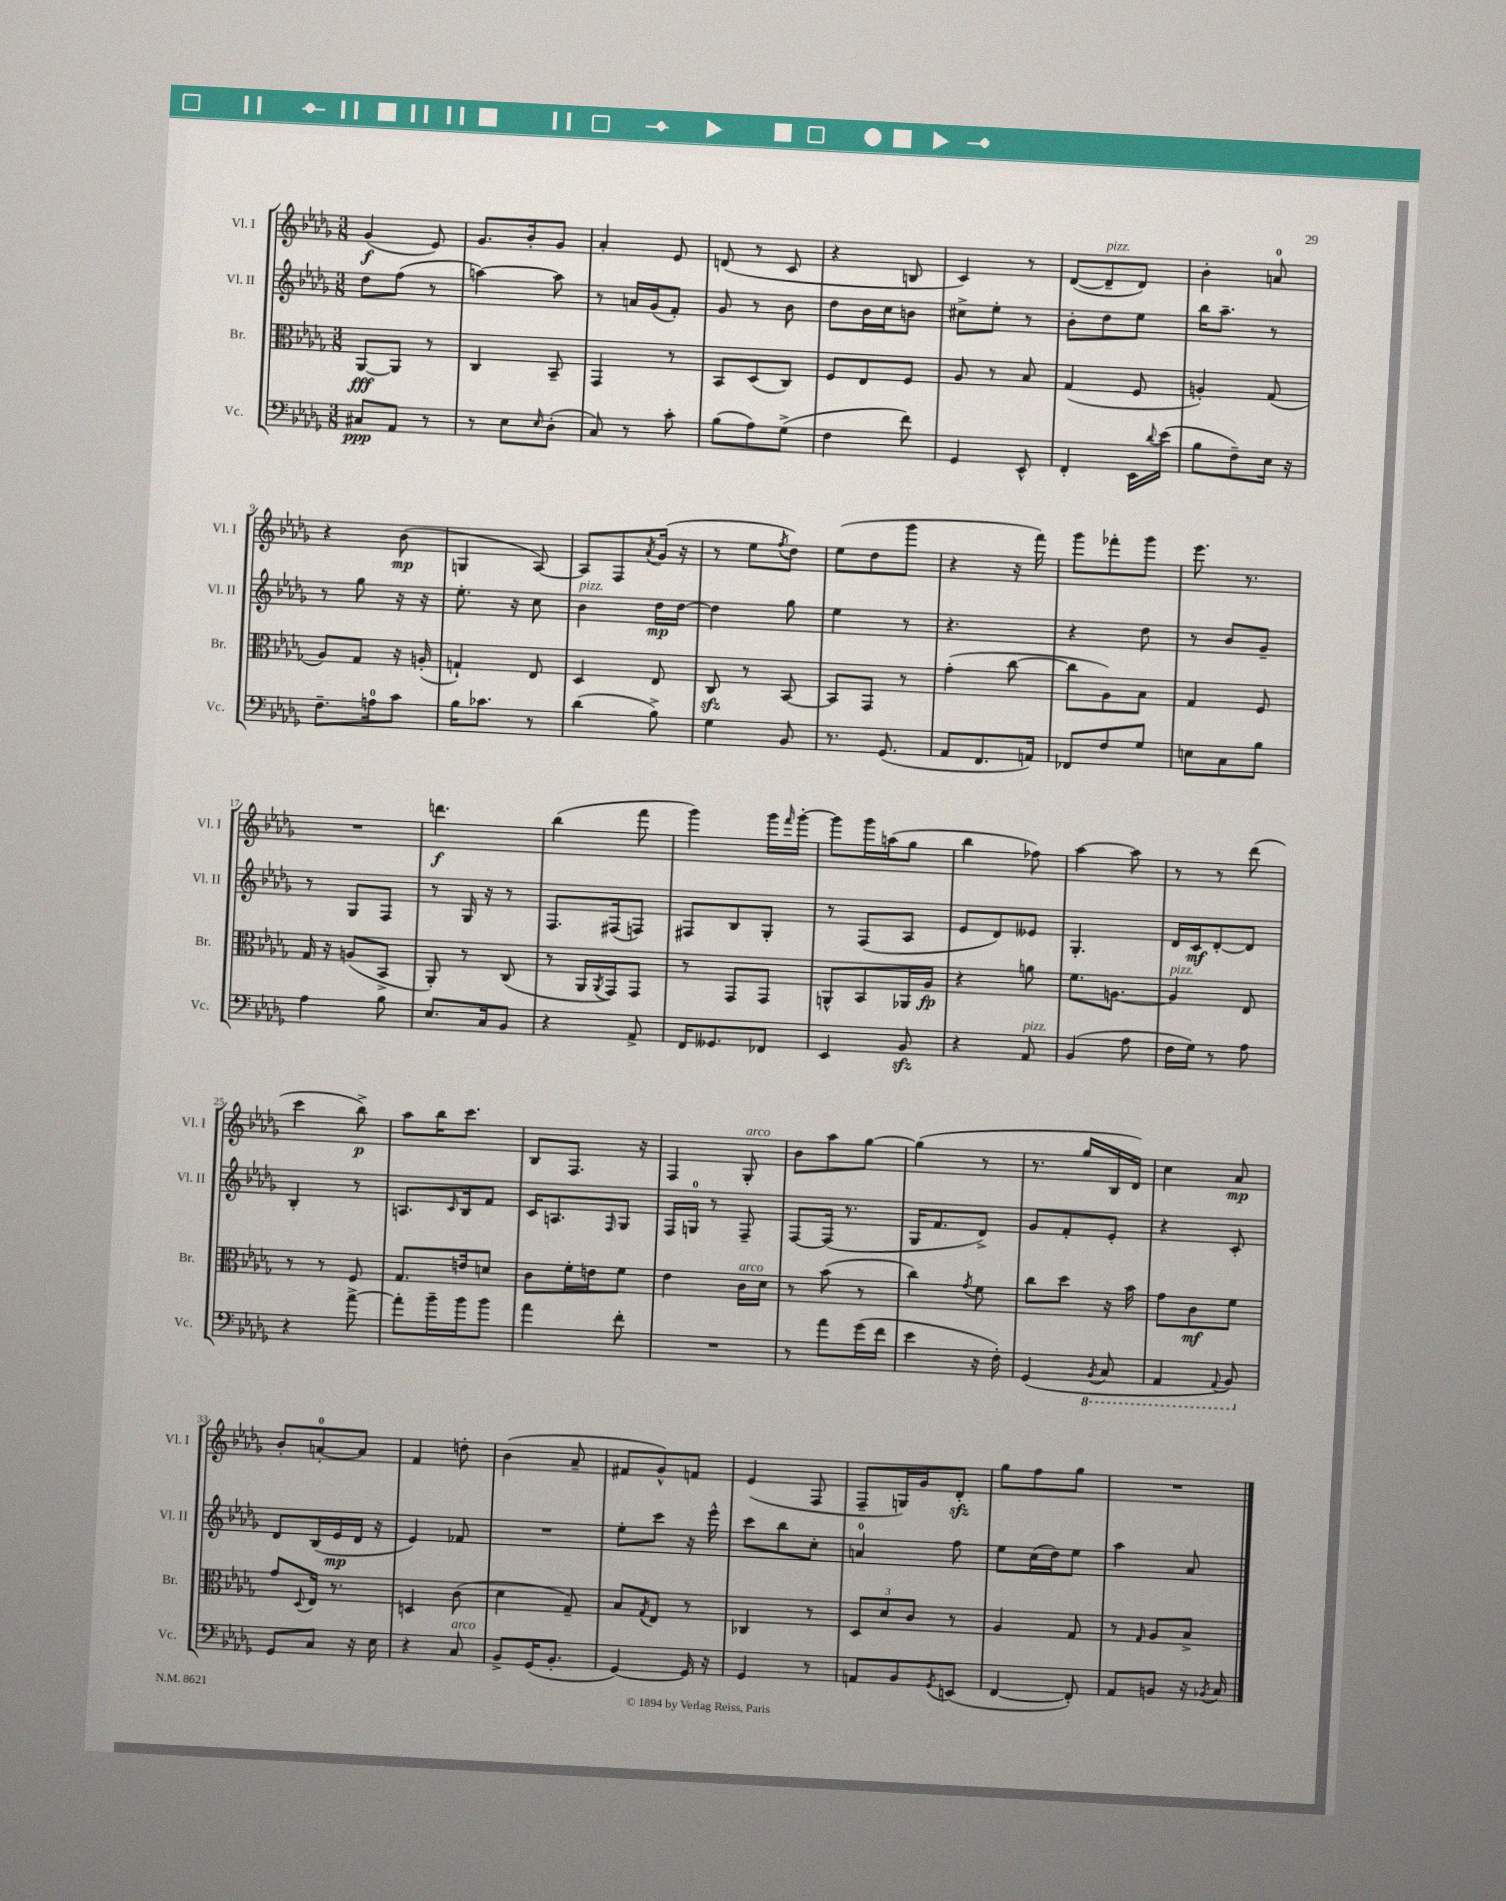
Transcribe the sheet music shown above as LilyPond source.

<<
\new StaffGroup <<
\new Staff = "s0" \with { instrumentName = "Vl. I" shortInstrumentName = "Vl. I" } {
    \clef treble \key des \major \numericTimeSignature \time 3/8
    ges'4\f( ees'8) |
    ges'8. bes'16-. ges'8 |
    aes'4-. ees'8 |
    d'8( r8 c'8 |
    r4 b8 |
    c'4) r8 |
    des'8~( des'8--^\markup { \italic "pizz." } des'8) |
    bes'4-. a'8-0 |
    r4 bes'8\mp( |
    g4 aes8~) |
    aes8 f8 \acciaccatura { aes'8 } ges'16( r16 |
    r8 ees''8 \acciaccatura { f''8 } des''8) |
    ees''8( des''8 ges'''8 |
    r4 r16 f'''16) |
    ges'''8 fes'''8-. ges'''8 |
    ees'''8. r8. |
    R4. |
    d'''4.\f |
    bes''4( f'''8 |
    ges'''4) ges'''16 \grace { f'''16 } ges'''16~-. |
    ges'''8 ges'''16 a''16( ges''8 |
    bes''4 fes''8) |
    aes''4~ aes''8 |
    r8 r8 des'''8( |
    c'''4 bes''8->\p) |
    aes''8 bes''16 c'''8. |
    bes8 f8. r16 |
    f4 ges8-.^\markup { \italic "arco" } |
    bes'8 aes''8 ges''8~ |
    ges''4( r8 |
    r8. ges''16 bes16 des'16) |
    c''4 aes'8\mp |
    bes'8-. a'8-0~-. a'8 |
    f'4 d''8-. |
    bes'4( aes'8-- |
    fis'8 ges'8-^) f'8 |
    ees'4( f8 |
    f8-- g16) ges'16 des'8-.\sfz |
    ges''8 f''8 ges''8 |
    R4. \bar "|." |
}
\new Staff = "s1" \with { instrumentName = "Vl. II" shortInstrumentName = "Vl. II" } {
    \clef treble \key des \major \numericTimeSignature \time 3/8
    des''8 f''8( r8 |
    a''4~) a''8 |
    r8 a'16 ges'16( f'8-.) |
    ges'8 r8 bes'8 |
    des''8 bes'16 c''16 b'8 |
    cis''8-> ees''8-. r8 |
    bes'8-. des''8 ees''8 |
    bes''16 aes''8.-- r8 |
    r8 ges''8 r16 r16 |
    ees''8.-. r16 c''8 |
    bes'4^\markup { \italic "pizz." } des''16\mp des''16~ |
    des''4 ges''8 |
    ees''4 r8 |
    r4. |
    r4 des''8 |
    r8 bes'8 ges'8-- |
    r8 ges8 f8 |
    r8 ges16 r16 r8 |
    f8. fis16( f8) |
    fis8 bes8 ges8-. |
    r8 f8( aes8 |
    ees'8 des'8) eeses'8 |
    ges4.-. |
    des'16 c'16\mf des'8~-. des'8 |
    bes4-. r8 |
    a8. \grace { c'16 } bes16 f'8 |
    c'16 a8. \grace { f16 } ges8 |
    f16 g16-0 r8 f8-- |
    f8~ f16( r8. |
    ges16 f'8. des'8->) |
    ges'8 f'8-. ees'8-. |
    r4 c'8-. |
    des'8 bes16( ees'16\mp des'16 r16 |
    ees'4) fes'8 |
    R4. |
    ees''8-. c'''8 r16 ees'''16-^ |
    c'''8 bes''8 c''8-. |
    a'4-0 f''8 |
    ees''8 c''16( des''16) ees''8 |
    aes''4 aes'8 \bar "|." |
}
\new Staff = "s2" \with { instrumentName = "Br." shortInstrumentName = "Br." } {
    \clef alto \key des \major \numericTimeSignature \time 3/8
    aes,8~\fff aes,8 r8 |
    c4 bes,8-- |
    ges,4 r8 |
    bes,8 des8( c8) |
    f8 ees8 f8 |
    aes8 r8 bes8 |
    ges4( f8 |
    a4-.) ges8( |
    aes8) ges8 r16 a16-.( |
    g4-!) ees8 |
    des4 ees8 |
    c8\sfz r8 bes,8~ |
    bes,8 ges,8 r8 |
    ges'4-.( c''8~ |
    c''8 aes8) bes8 |
    ges4 f8 |
    ges16 r16 a8( bes,8-> |
    aes,8-.) r8 c8( |
    r8 aes,16 \acciaccatura { aes,8 } ges,16) ges,8 |
    r8 ges,8 ges,8 |
    a,8-^ bes,8 aes,16 aes16\fp |
    r4 a'8 |
    f'8. a8.~ |
    a4^\markup { \italic "pizz." } ees8 |
    r8 r8 f8 |
    ges8. e'16 d'8 |
    c'8 f'16-. e'16 f'8 |
    ees'4 c'16^\markup { \italic "arco" } des'16 |
    r8 bes'8( r8 |
    c''4) \acciaccatura { ges'8 } f'8 |
    c''8 des''8 r16 bes'16 |
    ges'8 c'8\mf f'8 |
    ges'8 \appoggiatura { des8 } ees16 r8. |
    d4 c'8( |
    des'4 ges8--) |
    bes8 \acciaccatura { ges8 } ees8 r8 |
    ces4 r8 |
    \tuplet 3/2 { des8 des'8 c'8 } r8 |
    aes4 ges8 |
    r8 \grace { ges16 } aes8 bes8-> \bar "|." |
}
\new Staff = "s3" \with { instrumentName = "Vc." shortInstrumentName = "Vc." } {
    \clef bass \key des \major \numericTimeSignature \time 3/8
    cis8\ppp aes,8 r8 |
    r8 ees8 \grace { ees16 } des8-.( |
    c8) r8 c'8-. |
    bes8( aes8) ges8->( |
    f4 f'8) |
    ges,4 ees,8-^ |
    f,4-. ees,16 \appoggiatura { des'8 } ees'16( |
    bes8 f8--) ees16 r16 |
    f8.-- a16-0 c'8 |
    bes16 ces'8. r8 |
    des'4( bes8->) |
    ges4 bes,8 |
    r8. ges,8.( |
    aes,8 f,8. a,16) |
    fes,8 f8 ges8 |
    e8 c8 bes8 |
    aes4 bes8 |
    ees8. c16 bes,8 |
    r4 aes,8-> |
    f,16 geses,8. fes,8 |
    ees,4 bes,8\sfz |
    r4 aes,8^\markup { \italic "pizz." } |
    bes,4( aes8 |
    f16 ges16) r8 aes8 |
    r4 aes'8~-> |
    aes'8-. bes'16-- bes'16 bes'8 |
    aes'4 f'8-. |
    R4. |
    r8 aes'8 ges'16( f'16 |
    ees'4 r16 f16-.) |
    ges,4( \ottava #-1 \acciaccatura { bes,,8 } c,8 |
    aes,,4 \appoggiatura { aes,,8 } bes,,8) \ottava #0 |
    ges,8 c8 r16 ees16 |
    r4 c8^\markup { \italic "arco" } |
    bes,8-> ges,16( bes,8.-. |
    ges,4~) ges,16 r16 |
    ges,4 r8 |
    a,8 bes,8 \acciaccatura { ges,8 } e,8( |
    f,4~ f,8-.) |
    aes,8 b,8 r16 \acciaccatura { bes,8 } c16 \bar "|." |
}
>>
>>
